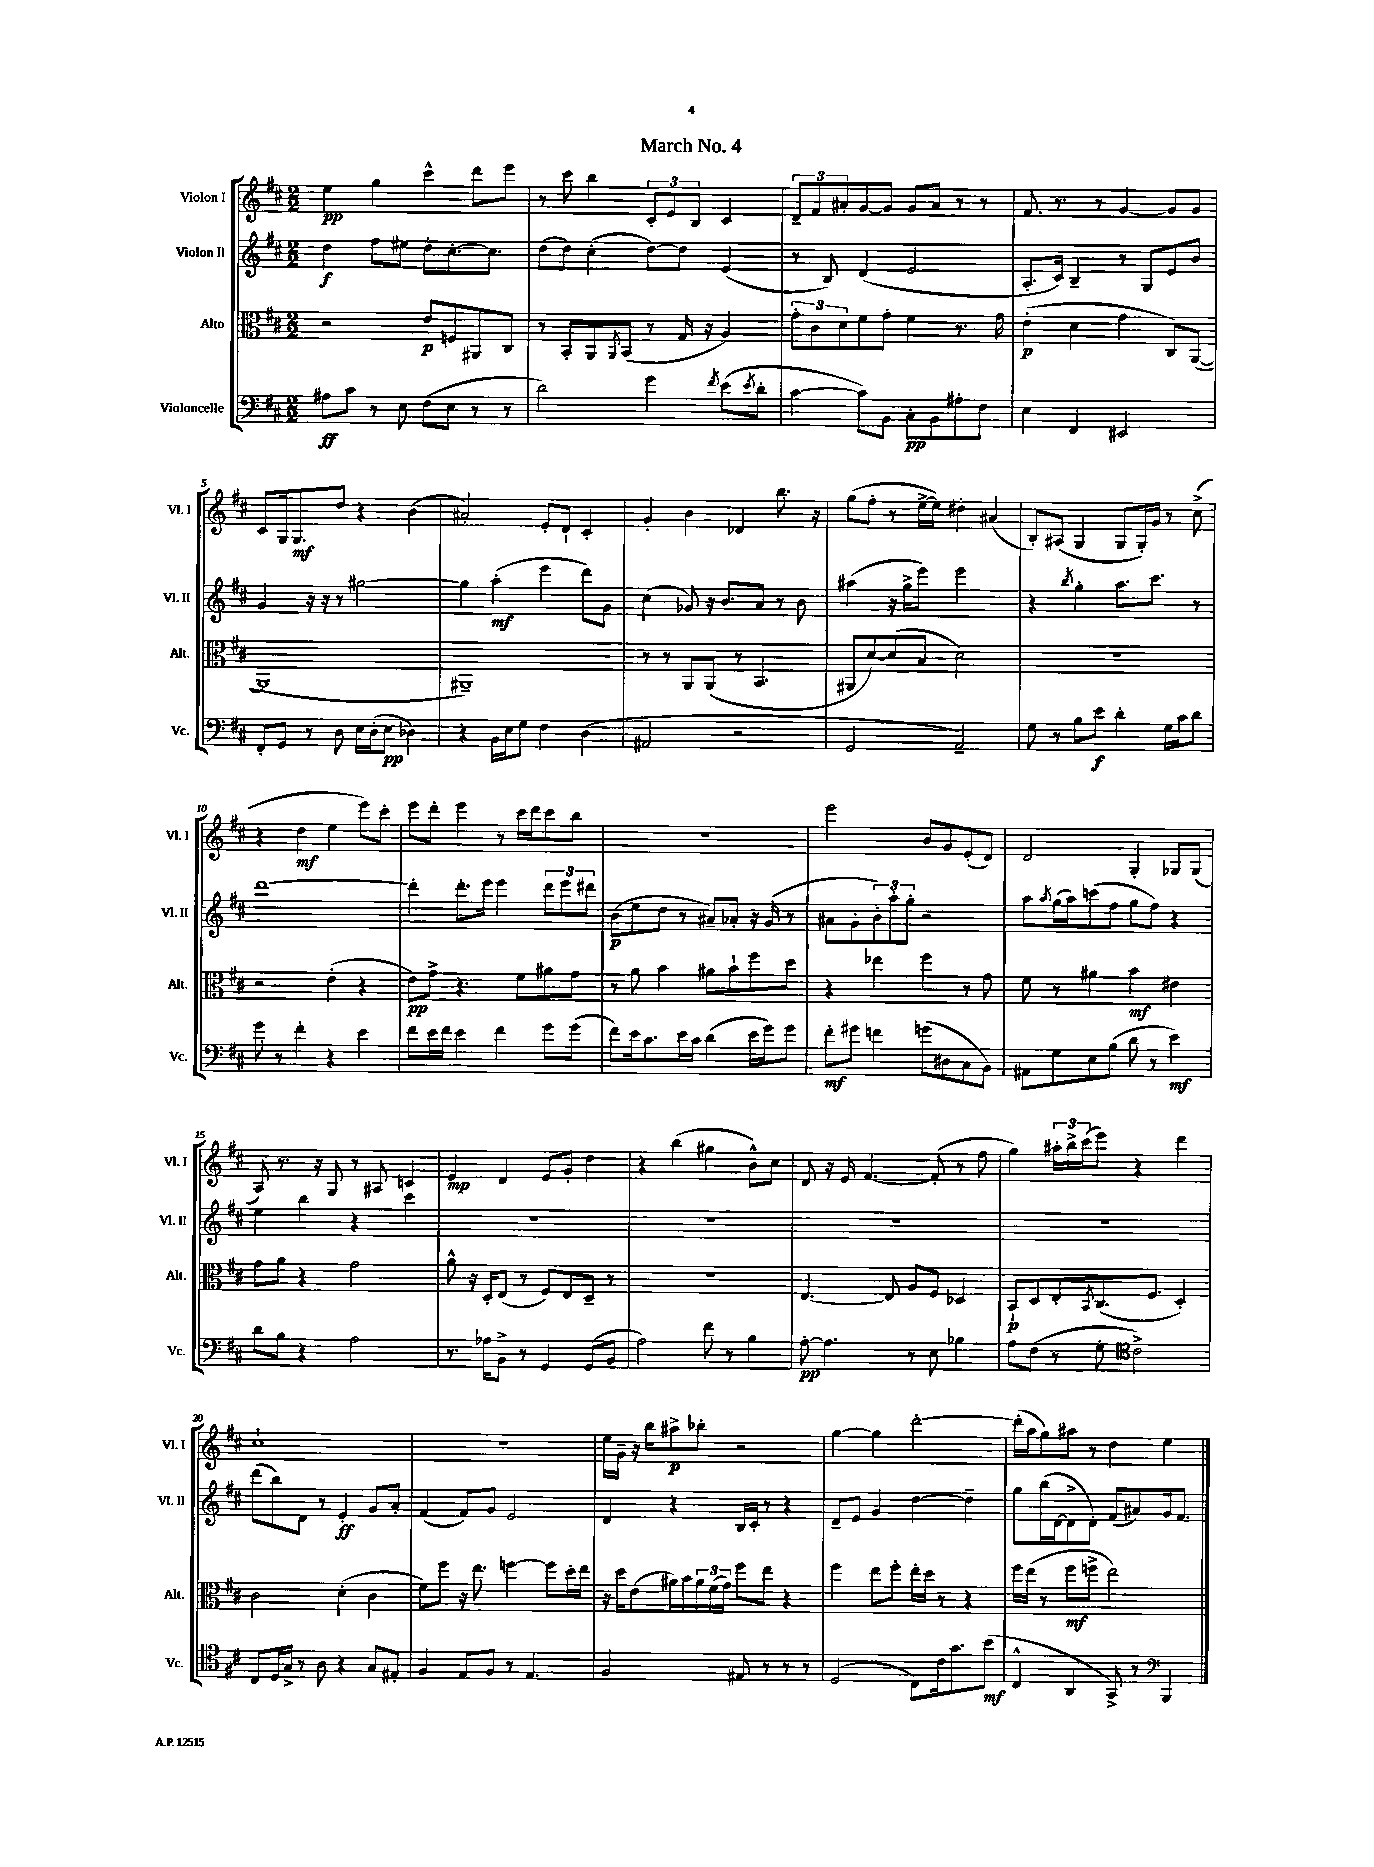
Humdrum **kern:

**kern	**dynam	**kern	**dynam	**kern	**dynam	**kern	**dynam
*part4	*part4	*part3	*part3	*part2	*part2	*part1	*part1
*staff4	*staff4	*staff3	*staff3	*staff2	*staff2	*staff1	*staff1
*I"Violoncelle	*	*I"Alto	*	*I"Violon II	*	*I"Violon I	*
*I'Vc.	*	*I'Alt.	*	*I'Vl. II	*	*I'Vl. I	*
*clefF4	*	*clefC3	*	*clefG2	*	*clefG2	*
*k[f#c#]	*	*k[f#c#]	*	*k[f#c#]	*	*k[f#c#]	*
*M2/2	*	*M2/2	*	*M2/2	*	*M2/2	*
=1	=1	=1	=1	=1	=1	=1	=1
8A#X\L	ff	2r	.	4dd\	f	4ee\	pp
8c#\J	.	.	.	.	.	.	.
8r	.	.	.	8ff#\L	.	4gg\	.
8E\	.	.	.	8ee#X\J	.	.	.
(8F#\L	.	8e/L	p	8dd'\L	.	4ccc#^^\	.
8E\J	.	8Fn/	.	[8.cc#'\	.	.	.
8r	.	8AA#X/	.	.	.	8ddd\L	.
.	.	.	.	8.cc#\J]	.	.	.
8r	.	8C#/J	.	.	.	8eee\J	.
=2	=2	=2	=2	=2	=2	=2	=2
2d\)	.	8r	.	(8dd\L	.	8r	.
.	.	8BB'/L	.	8dd\J)	.	8ccc#\	.
.	.	8AA/	.	(4cc#'\	.	4bb\	.
.	.	8qAA/	.	.	.	.	.
.	.	(8BB/J	.	.	.	.	.
4g\	.	8r	.	[8dd\L)	.	12c#'/L	.
.	.	.	.	.	.	12e/	.
.	.	16G/	.	8dd\J]	.	.	.
.	.	.	.	.	.	12B/J	.
.	.	16r	.	.	.	.	.
8qf#/	.	.	.	.	.	.	.
(8e\L	.	4A/)	.	(4e/	.	4c#/	.
8qe/	.	.	.	.	.	.	.
8d'\J	.	.	.	.	.	.	.
=3	=3	=3	=3	=3	=3	=3	=3
[4c#\	.	12g'\L	.	8r	.	12d~/L	.
.	.	12c#\	.	.	.	12f#/	.
.	.	.	.	8B/)	.	.	.
.	.	12d\	.	.	.	12a#X'/	.
8c#\L])	.	8f#\	.	(4d/	.	[8g/	.
8BB\J	.	8g'\J	.	.	.	8g/J]	.
8C#'\L	pp	4f#\	.	2e/	.	8g/L	.
8BB\	.	.	.	.	.	8a#/J	.
8A#X'\	.	8.r	.	.	.	8r	.
8F#\J	.	.	.	.	.	8r	.
.	.	16g\	.	.	.	.	.
=4	=4	=4	=4	=4	=4	=4	=4
4E\	.	(4e'\	p	8.A'/L	.	8.f#/	.
.	.	.	.	16c#/Jk)	.	8.r	.
4FF#/	.	4d\	.	4B~/	.	.	.
.	.	.	.	.	.	8r	.
2EE#X/	.	4g\	.	8r	.	[4g/	.
.	.	.	.	8G/L	.	.	.
.	.	8C#/L)	.	8e/	.	8g/L]	.
.	.	([8AA/J	.	8b/J	.	8g/J	.
!!LO:LB:g=z
=5	=5	=5	=5	=5	=5	=5	=5
8FF#'/L	.	1AA]	.	4g/	.	8c#/L	.
8GG/J	.	.	.	.	.	16G/k	.
.	.	.	.	.	.	8.G/	mf
8r	.	.	.	16r	.	.	.
.	.	.	.	16r	.	.	.
8D\	.	.	.	8r	.	8dd/J	.
16E\LL	.	.	.	[2gg#X\	.	4r	.
(16D'\J	.	.	.	.	.	.	.
8E\J	pp	.	.	.	.	.	.
4D-X\)	.	.	.	.	.	(4b\	.
=6	=6	=6	=6	=6	=6	=6	=6
4r	.	1AA#X~)	.	4gg#\]	.	2a#X'/)	.
16BB\LL	.	.	.	(4aa'\	mf	.	.
16E\J	.	.	.	.	.	.	.
8G\J	.	.	.	.	.	.	.
4F#\	.	.	.	4eee\	.	8e'/L	.
.	.	.	.	.	.	8d`/J	.
(4D\	.	.	.	8ddd\L)	.	4c#'/	.
.	.	.	.	8g\J	.	.	.
=7	=7	=7	=7	=7	=7	=7	=7
2AA#X/	.	8r	.	(4cc#\	.	4g'/	.
.	.	8r	.	.	.	.	.
.	.	8AA/L	.	8g-X/)	.	4b\	.
.	.	(8AA/J	.	16r	.	.	.
.	.	.	.	8.b/L	.	.	.
2r	.	8r	.	.	.	4d-X/	.
.	.	4.BB/	.	8a/J	.	.	.
.	.	.	.	8r	.	8.bb\	.
.	.	.	.	8b\	.	.	.
.	.	.	.	.	.	16r	.
=8	=8	=8	=8	=8	=8	=8	=8
2GG/	.	8AA#X/L	.	(4aa#X\	.	(8gg\L	.
.	.	[8d/)	.	.	.	8ff#'\J	.
.	.	(8d/]	.	16r	.	8r	.
.	.	.	.	16gg^\KL	.	.	.
.	.	8B/J	.	8eee\J)	.	[16ee^\LL	.
.	.	.	.	.	.	16ee\JJ])	.
2AA~/)	.	2d\)	.	2eee\	.	4dd#X'\	.
.	.	.	.	.	.	(4a#X/	.
=9	=9	=9	=9	=9	=9	=9	=9
8G\	.	1r	.	4r	.	8B'/L)	.
8r	.	.	.	.	.	(8A#X/J	.
.	.	.	.	8qbb/	.	.	.
8B\L	.	.	.	4gg'\	.	4G/	.
8e\J	f	.	.	.	.	.	.
4d'\	.	.	.	8.aa\L	.	8G/L	.
.	.	.	.	.	.	16G'/L)	.
.	.	.	.	8.ccc#\J	.	16g/JJ	.
16G\LL	.	.	.	.	.	8r	.
16c#\J	.	.	.	.	.	.	.
8d\J	.	.	.	8r	.	(8cc#^\	.
!!LO:LB:g=z
=10	=10	=10	=10	=10	=10	=10	=10
8g\	.	2r	.	[1ddd	.	4r	.
8r	.	.	.	.	.	.	.
4f#'\	.	.	.	.	.	4dd\	mf
4r	.	(4e'\	.	.	.	4ee\	.
4e\	.	4r	.	.	.	8eee\L)	.
.	.	.	.	.	.	8ccc#'\J	.
=11	=11	=11	=11	=11	=11	=11	=11
8f#\L	.	8e\L)	pp	4ddd'\]	.	8eee\L	.
16e\L	.	8g^\J	.	.	.	8ddd'\J	.
16f#\JJ	.	.	.	.	.	.	.
4e\	.	4.r	.	8.ddd'\L	.	4eee\	.
.	.	.	.	16eee\Jk	.	.	.
4f#\	.	.	.	4eee\	.	8r	.
.	.	8f#\L	.	.	.	16ccc#\LL	.
.	.	.	.	.	.	16ddd\J	.
8g\L	.	8a#X\	.	12ddd\L	.	8ccc#\	.
.	.	.	.	12eee\	.	.	.
(8g\J	.	8g\J	.	.	.	8bb\J	.
.	.	.	.	12ddd#X\J	.	.	.
=12	=12	=12	=12	=12	=12	=12	=12
8f#\L)	.	8r	.	(8b\L	p	1r	.
16e\k	.	8a\	.	8ee\	.	.	.
8.c#\	.	.	.	.	.	.	.
.	.	4b\	.	8dd\J	.	.	.
16e\L	.	.	.	8r	.	.	.
16c#\JJ	.	.	.	.	.	.	.
(4d\	.	8a#X\L	.	8a#X~/L)	.	.	.
.	.	8b`\	.	8a-X'/J	.	.	.
16e\LL	.	8ff#\	.	16r	.	.	.
16g\J)	.	.	.	(16g/	.	.	.
8g\J	.	8dd\J	.	8r	.	.	.
=13	=13	=13	=13	=13	=13	=13	=13
8f#'\L	mf	4r	.	8a#X\L	.	2eee\	.
8g#X\J	.	.	.	8g'\	.	.	.
4fn\	.	4ee-X\	.	12b'\)	.	.	.
.	.	.	.	12aa'\	.	.	.
.	.	.	.	12gg'\J	.	.	.
(8gn\L	.	4ff#\	.	2r	.	8b/L	.
8D#X\	.	.	.	.	.	8g/	.
8C#\	.	8r	.	.	.	(8e'/	.
8BB\J)	.	8g\	.	.	.	8d/J)	.
=14	=14	=14	=14	=14	=14	=14	=14
8AA#X\L	.	8f#\	.	8aa\L	.	2d/	.
.	.	.	.	8qaa/	.	.	.
8G\	.	8r	.	(16gg\L	.	.	.
.	.	.	.	16aa\J)	.	.	.
8E\	.	4a#X\	.	(8cccn\	.	.	.
(8B\J	.	.	.	8ff#\J	.	.	.
8d\	.	4b\	mf	8gg\L	.	4G'/	.
8r	.	.	.	8ff#\J)	.	.	.
4e\)	mf	4e#X\	.	4r	.	8G-X/L	.
.	.	.	.	.	.	(8G-/J	.
!!LO:LB:g=z
=15	=15	=15	=15	=15	=15	=15	=15
8d\L	.	8g\L	.	4ee\	.	8A/)	.
8B\J	.	8a\J	.	.	.	8.r	.
4r	.	4r	.	4bb\	.	.	.
.	.	.	.	.	.	16r	.
.	.	.	.	.	.	8G/	.
2A\	.	2g\	.	4r	.	8r	.
.	.	.	.	.	.	8A#X/	.
.	.	.	.	4ccc#\	.	4cn/	.
=16	=16	=16	=16	=16	=16	=16	=16
8.r	.	8a^^\	.	1r	.	4e/	mp
.	.	16r	.	.	.	.	.
16A-X\KL	.	16D'/KL	.	.	.	.	.
8BB^\J	.	(8E/J	.	.	.	4d/	.
8r	.	8r	.	.	.	.	.
4GG/	.	8F#/L)	.	.	.	8e/L	.
.	.	8E/	.	.	.	8g'/J	.
(8GG/L	.	8D~/J	.	.	.	4dd\	.
8BB/J	.	8r	.	.	.	.	.
=17	=17	=17	=17	=17	=17	=17	=17
2A\)	.	1r	.	1r	.	4r	.
.	.	.	.	.	.	(4bb\	.
8f#\	.	.	.	.	.	4gg#X\	.
8r	.	.	.	.	.	.	.
4B\	.	.	.	.	.	8b^^\L)	.
.	.	.	.	.	.	8cc#\J	.
=18	=18	=18	=18	=18	=18	=18	=18
[8A'\	pp	[4.E/	.	1r	.	8d/	.
4.A\]	.	.	.	.	.	16r	.
.	.	.	.	.	.	16e/	.
.	.	.	.	.	.	[4.f#/	.
.	.	8E/]	.	.	.	.	.
8r	.	8A/L	.	.	.	.	.
8E\	.	8F#/J	.	.	.	(8f#'/]	.
4B-X\	.	4D-X/	.	.	.	8r	.
.	.	.	.	.	.	8ff#\	.
=19	=19	=19	=19	=19	=19	=19	=19
8A\L	.	8BB`/L	p	1r	.	4gg\)	.
(8F#\J	.	8D/	.	.	.	.	.
8r	.	8E'/	.	.	.	24aa#X'\LL	.
.	.	.	.	.	.	24bb^\	.
.	.	.	.	.	.	(24ccc#\J	.
.	.	8qBB/	.	.	.	.	.
8G'\	.	(8.C#/	.	.	.	8eee\J)	.
*clefC4	*	*	*	*	*	*	*
2c#^\)	.	.	.	.	.	4r	.
.	.	8.F#/J	.	.	.	.	.
.	.	4D'/)	.	.	.	4ddd\	.
!!LO:LB:g=z
=20	=20	=20	=20	=20	=20	=20	=20
8C#/L	.	2c#\	.	(8ddd\L	.	1cc#`	.
16D/L	.	.	.	8bb\)	.	.	.
16G^/JJ	.	.	.	.	.	.	.
8r	.	.	.	8d\J	.	.	.
8A\	.	.	.	8r	.	.	.
4r	.	(4d'\	.	4e'/	ff	.	.
8G/L	.	4c#\	.	8g/L	.	.	.
8E#X'/J	.	.	.	8a'/J	.	.	.
=21	=21	=21	=21	=21	=21	=21	=21
4F#/	.	8f#\L)	.	(4f#/	.	1r	.
.	.	8ff#\J	.	.	.	.	.
8E/L	.	16r	.	8f#/L)	.	.	.
.	.	8.ee\	.	.	.	.	.
8F#/J	.	.	.	8g/J	.	.	.
8r	.	[4ffn\	.	2e/	.	.	.
4.E/	.	.	.	.	.	.	.
.	.	8ff\L]	.	.	.	.	.
.	.	16dd'\L	.	.	.	.	.
.	.	16ee\JJ	.	.	.	.	.
=22	=22	=22	=22	=22	=22	=22	=22
2F#/	.	16r	.	4d/	.	16ee\LL	.
.	.	16dd\KL	.	.	.	16g~\JJ	.
.	.	(8e\	.	.	.	16r	.
.	.	.	.	.	.	16bb\KL	.
.	.	16a#X\L)	.	4r	.	8aa#X^\	p
.	.	16b\	.	.	.	.	.
.	.	24a#\	.	.	.	8bb-X'\J	.
.	.	(24f#\	.	.	.	.	.
.	.	24g\JJ)	.	.	.	.	.
8E#X/	.	8ff#\L	.	16B/LL	.	2r	.
.	.	.	.	16c#'/JJ	.	.	.
8r	.	8ee\J	.	8r	.	.	.
8r	.	4r	.	4r	.	.	.
8r	.	.	.	.	.	.	.
=23	=23	=23	=23	=23	=23	=23	=23
(2D/	.	4ff#\	.	8d~/L	.	[4gg\	.
.	.	.	.	8e/J	.	.	.
.	.	8ee\L	.	4g/	.	4gg\]	.
.	.	8ff#'\J	.	.	.	.	.
8C#\L)	.	16ee'\LL	.	[4dd\	.	[2ddd'\	.
.	.	16dd\JJ	.	.	.	.	.
16c#\k	.	8r	.	.	.	.	.
8.g\	.	.	.	.	.	.	.
.	.	4r	.	4dd~\]	.	.	.
(8b\J	mf	.	.	.	.	.	.
=24	=24	=24	=24	=24	=24	=24	=24
4C#^^/	.	16ff#\LL	.	8gg\L	.	(16ddd'\LL]	.
.	.	(16ee\JJ	.	.	.	16aa\J	.
.	.	8r	.	(16bb\L	.	8gg\)	.
.	.	.	.	[16d\J	.	.	.
4AA/	.	8ff#\L	mf	8d^\]	.	8aa#X\J	.
.	.	8ffn^\J	.	8d'\J)	.	8r	.
8GG^/)	.	2ee\)	.	(8f#/L	.	4dd\	.
8r	.	.	.	8a#X/)	.	.	.
*clefF4	*	*	*	*	*	*	*
4BBB/	.	.	.	16g/k	.	4ee\	.
.	.	.	.	8.f#/J	.	.	.
==	==	==	==	==	==	==	==
*-	*-	*-	*-	*-	*-	*-	*-
